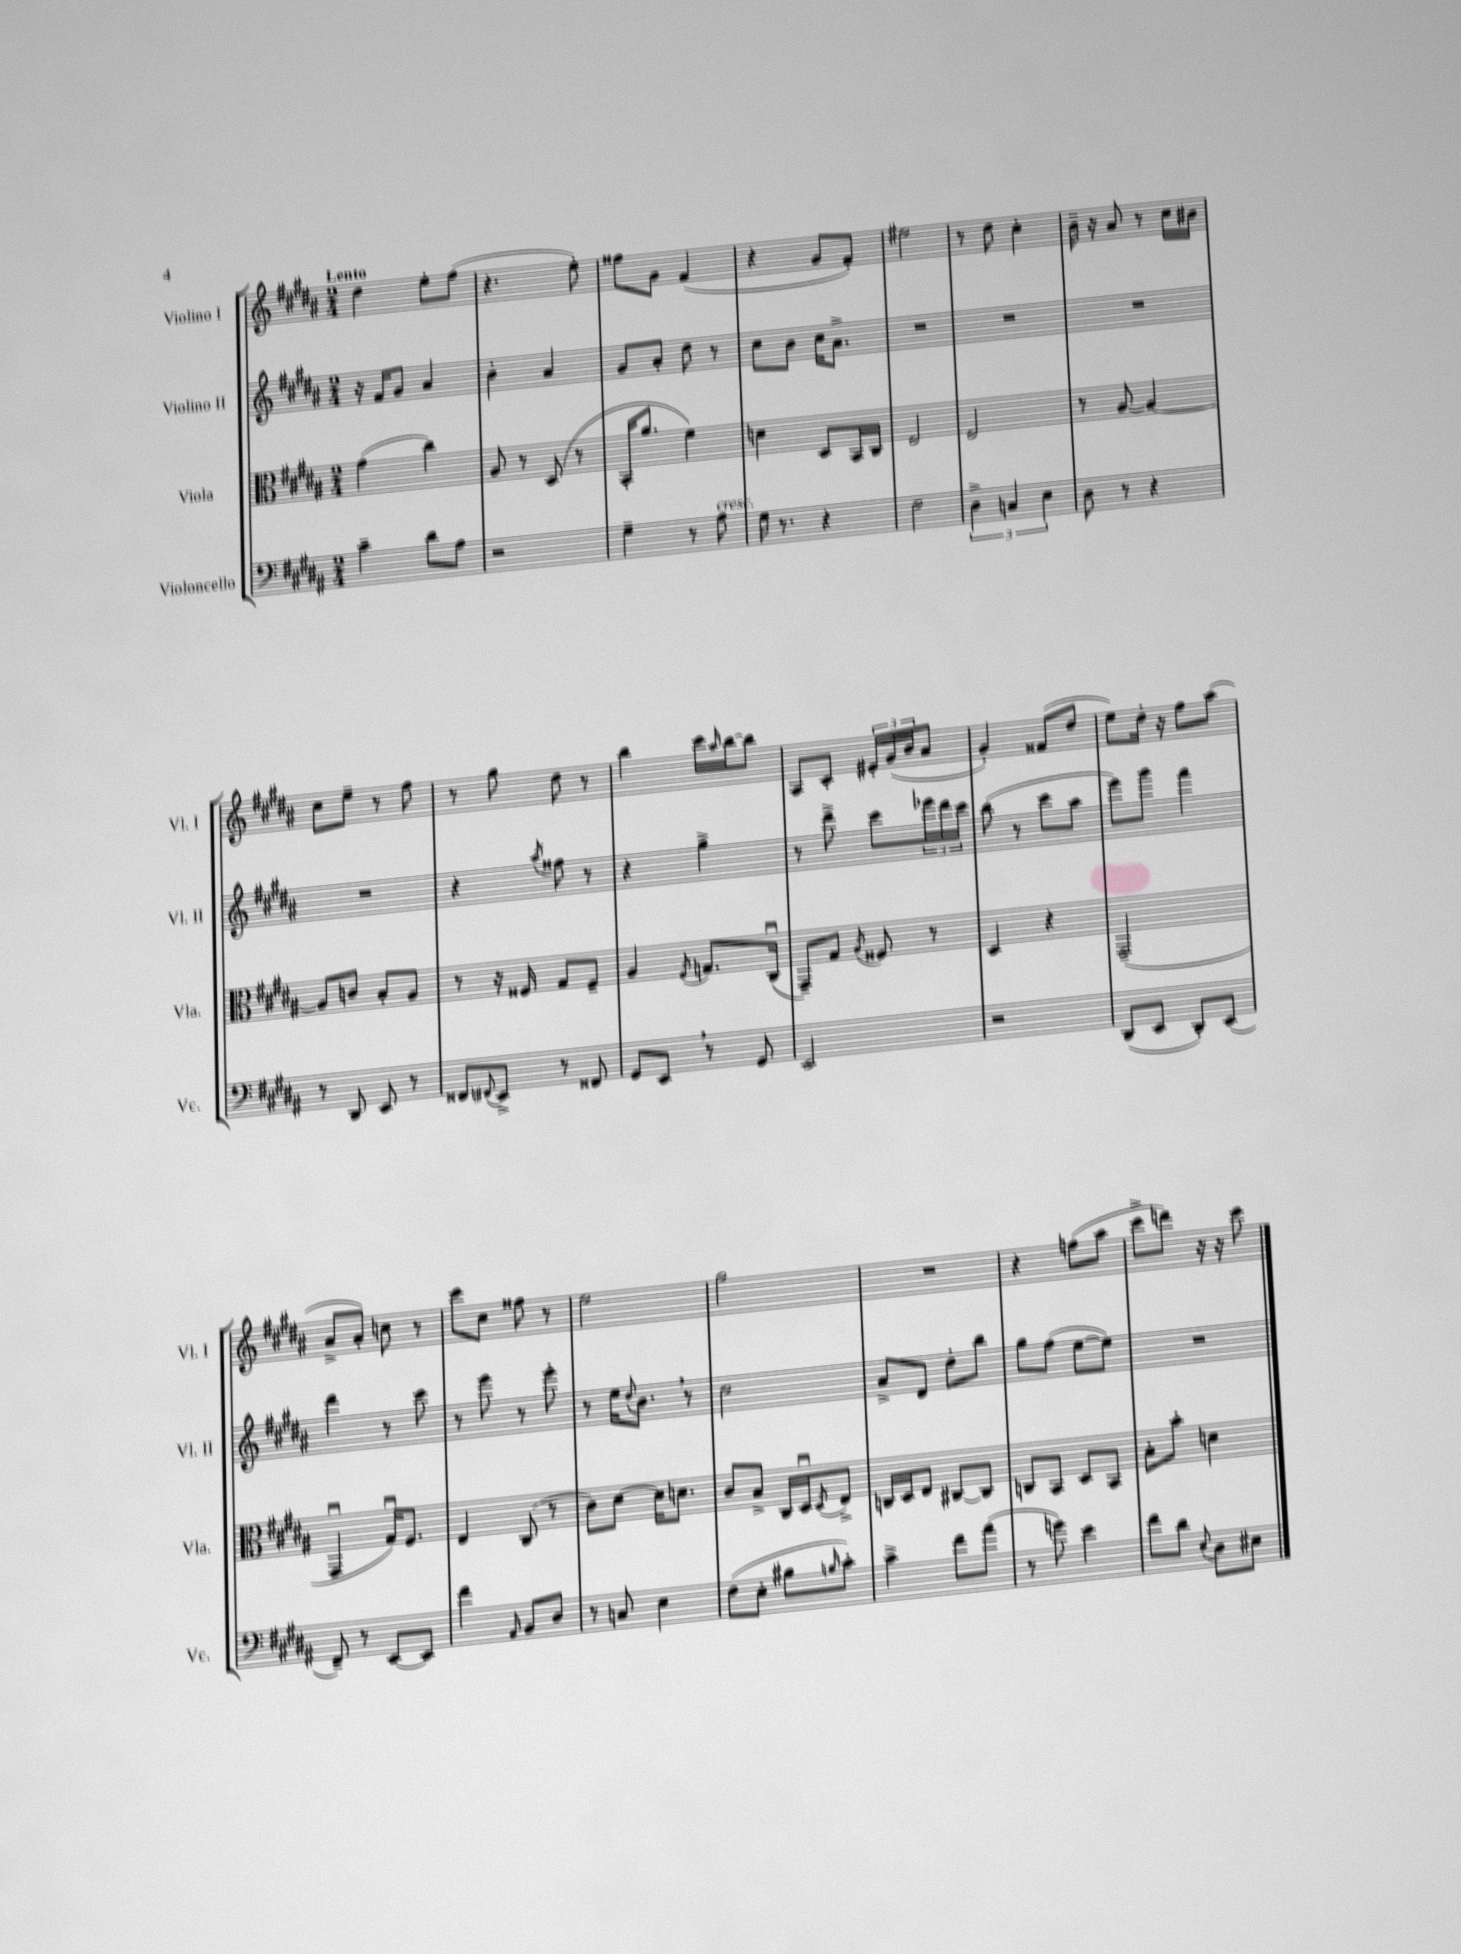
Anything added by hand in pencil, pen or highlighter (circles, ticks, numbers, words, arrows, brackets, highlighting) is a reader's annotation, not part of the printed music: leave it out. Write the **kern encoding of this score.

**kern	**kern	**kern	**kern
*part4	*part3	*part2	*part1
*staff4	*staff3	*staff2	*staff1
*I"Violoncello	*I"Viola	*I"Violino II	*I"Violino I
*I'Vc.	*I'Vla.	*I'Vl. II	*I'Vl. I
*clefF4	*clefC3	*clefG2	*clefG2
*k[f#c#g#d#a#]	*k[f#c#g#d#a#]	*k[f#c#g#d#a#]	*k[f#c#g#d#a#]
*M2/4	*M2/4	*M2/4	*M2/4
=1	=1	=1	=1
!	!	!	!LO:TX:a:B:t=Lento
4c#~\	(4g#\	16r	4dd#\
.	.	16f#/KL	.
.	.	8g#/J	.
8d#\L	4cc#\)	4a#/	8ee'\L
8A#\J	.	.	(8ff#\J
=2	=2	=2	=2
2r	8A#/	4b'\	4.r
.	8r	.	.
.	(8D#/	4a#/	.
.	8r	.	8ee'\)
=3	=3	=3	=3
4G#~\	16BB'/KL	8g#/L	8ff##X\L
.	8.a#/J	.	.
.	.	8a#'/J	8g#\J
8r	4f#\)	8dd#\	(4f#/
!LO:TX:a:i:t=cresc.	!	!	!
8A#\	.	8r	.
=4	=4	=4	=4
16G#\	4dn\	8cc#\L	4r
8.r	.	.	.
.	.	8b\J	.
4r	8D#/L	16cc#\KL	8g#/L
.	.	8.a#^\J	.
.	16BB/L	.	8f#'/J)
.	16C#/JJ	.	.
=5	=5	=5	=5
2F#\	2E/	2r	2ee#X\
=6	=6	=6	=6
6D#^\	2E/	2r	8r
.	.	.	8dd#\
6Cn/	.	.	.
.	.	.	4cc#'\
6E\	.	.	.
=7	=7	=7	=7
8D#\	8r	2r	16b~\
.	.	.	16r
8r	[8A#/	.	8a#/
4r	4A#/_	.	8r
.	.	.	16cc#\LL
.	.	.	16b#X\JJ
!!LO:LB:g=z
=8	=8	=8	=8
8r	8A#/L]	2r	8cc#\L
8DD#/	8cn/J	.	8ee~\J
8EE/	8B'/L	.	8r
8r	8A#/J	.	8ff#\
=9	=9	=9	=9
8FF##X/L	8r	4r	8r
8qqFF#X/	.	.	.
8EE^/J	16r	.	8gg#\
.	16F##X/	.	.
.	.	8qaa#/	.
8r	8G#/L	8ff##X\	8dd#\
8FF##X/	8F##~/J	8r	8r
=10	=10	=10	=10
8GG#/L	4A#/	4r	4bb\
8EE,/J	.	.	.
.	8qF#/	.	.
8r	8.Gn/L	4gg#^\	16ccc#\LL
.	.	.	16qqaa#/
.	.	.	[16bb\J
8GG#/	.	.	8bb\J]
.	(16C#u/Jk	.	.
=11	=11	=11	=11
2EE/	8GG#~/L)	8r	8A#/L
.	8G#/J	8ddd#^\	8c#'/J
.	8qA#/	.	.
.	8F##X/	8ccc#\L	24e#X'/LL
.	.	.	(24g#/
.	.	.	24b/J
.	8r	24eee-X\L	8a#/J
.	.	24ddd#\	.
.	.	24ccc#\JJ	.
=12	=12	=12	=12
2r	4D#/	(8bb\	4g#'/)
.	.	8r	.
.	4r	8ccc#\L	(8f##X/L
.	.	8aa#\J	8dd#/J
=13	=13	=13	=13
(8DD#/L	(2GG#~/	8eee\L)	8ee\L)
8EE/J	.	8ggg#\J	16dd#'\Jk
.	.	.	16r
8DD#'/L)	.	4fff#\	8ff#\L
(8EE/J	.	.	(8aa#\J
!!LO:LB:g=z
=14	=14	=14	=14
8FF#~/)	4GG#u/	4ddd#\	8a#^/L
8r	.	.	8a#'/J)
[8EE/L	16G#u/KL)	8r	8ccn\
.	8.F#/J	.	.
8EE/J]	.	8ccc#\	8r
=15	=15	=15	=15
4f#\	4E/	8r	8ccc#\L
.	.	8eee\	8cc#\J
16qqAA#/	.	.	.
8BB/L	(8C#/	8r	8ff##X\
8D#/J	8r	8eee'\	8r
=16	=16	=16	=16
8r	8c#\L)	8r	2ee\
8Cn/	[8d#\J	16ee\KL	.
.	.	8qqdd#/	.
.	.	8.b,\J	.
4E\	16d#\KL]	.	.
.	8.dn\J	.	.
.	.	8r	.
=17	=17	=17	=17
(8F#\L	8c#/L	2cc#\	2gg#\
8E'\J	8B^/J	.	.
8B#X\L	16C#/LL	.	.
.	16D#u/J	.	.
16qqBn/	8qD#/	.	.
8c#'\J)	8E^/J	.	.
=18	=18	=18	=18
4c#^\	16Cn/LL	8a#^/L	2r
.	16D#/J	.	.
.	8E/J	8d#/J	.
8f#\L	[8C#X/L	8dd#'\L	.
(8a#\J	8C#/J]	8bb\J	.
=19	=19	=19	=19
8r	8Cn/L	8gg#\L	4r
8gn\)	8BB/J	(8ff#\J	.
4e\	8D#/L	[8ee\L	(8ffn\L
.	8BB/J	8ee\J])	8aa#\J
=20	=20	=20	=20
8f#\L	8B'\L	2r	8ccc#^\L
8d#\J	8b'\J	.	8dddn\J)
8qqE/	.	.	.
8D#\L	4dn\	.	16r
.	.	.	16r
8E#X\J	.	.	8ccc#\
==	==	==	==
*-	*-	*-	*-
